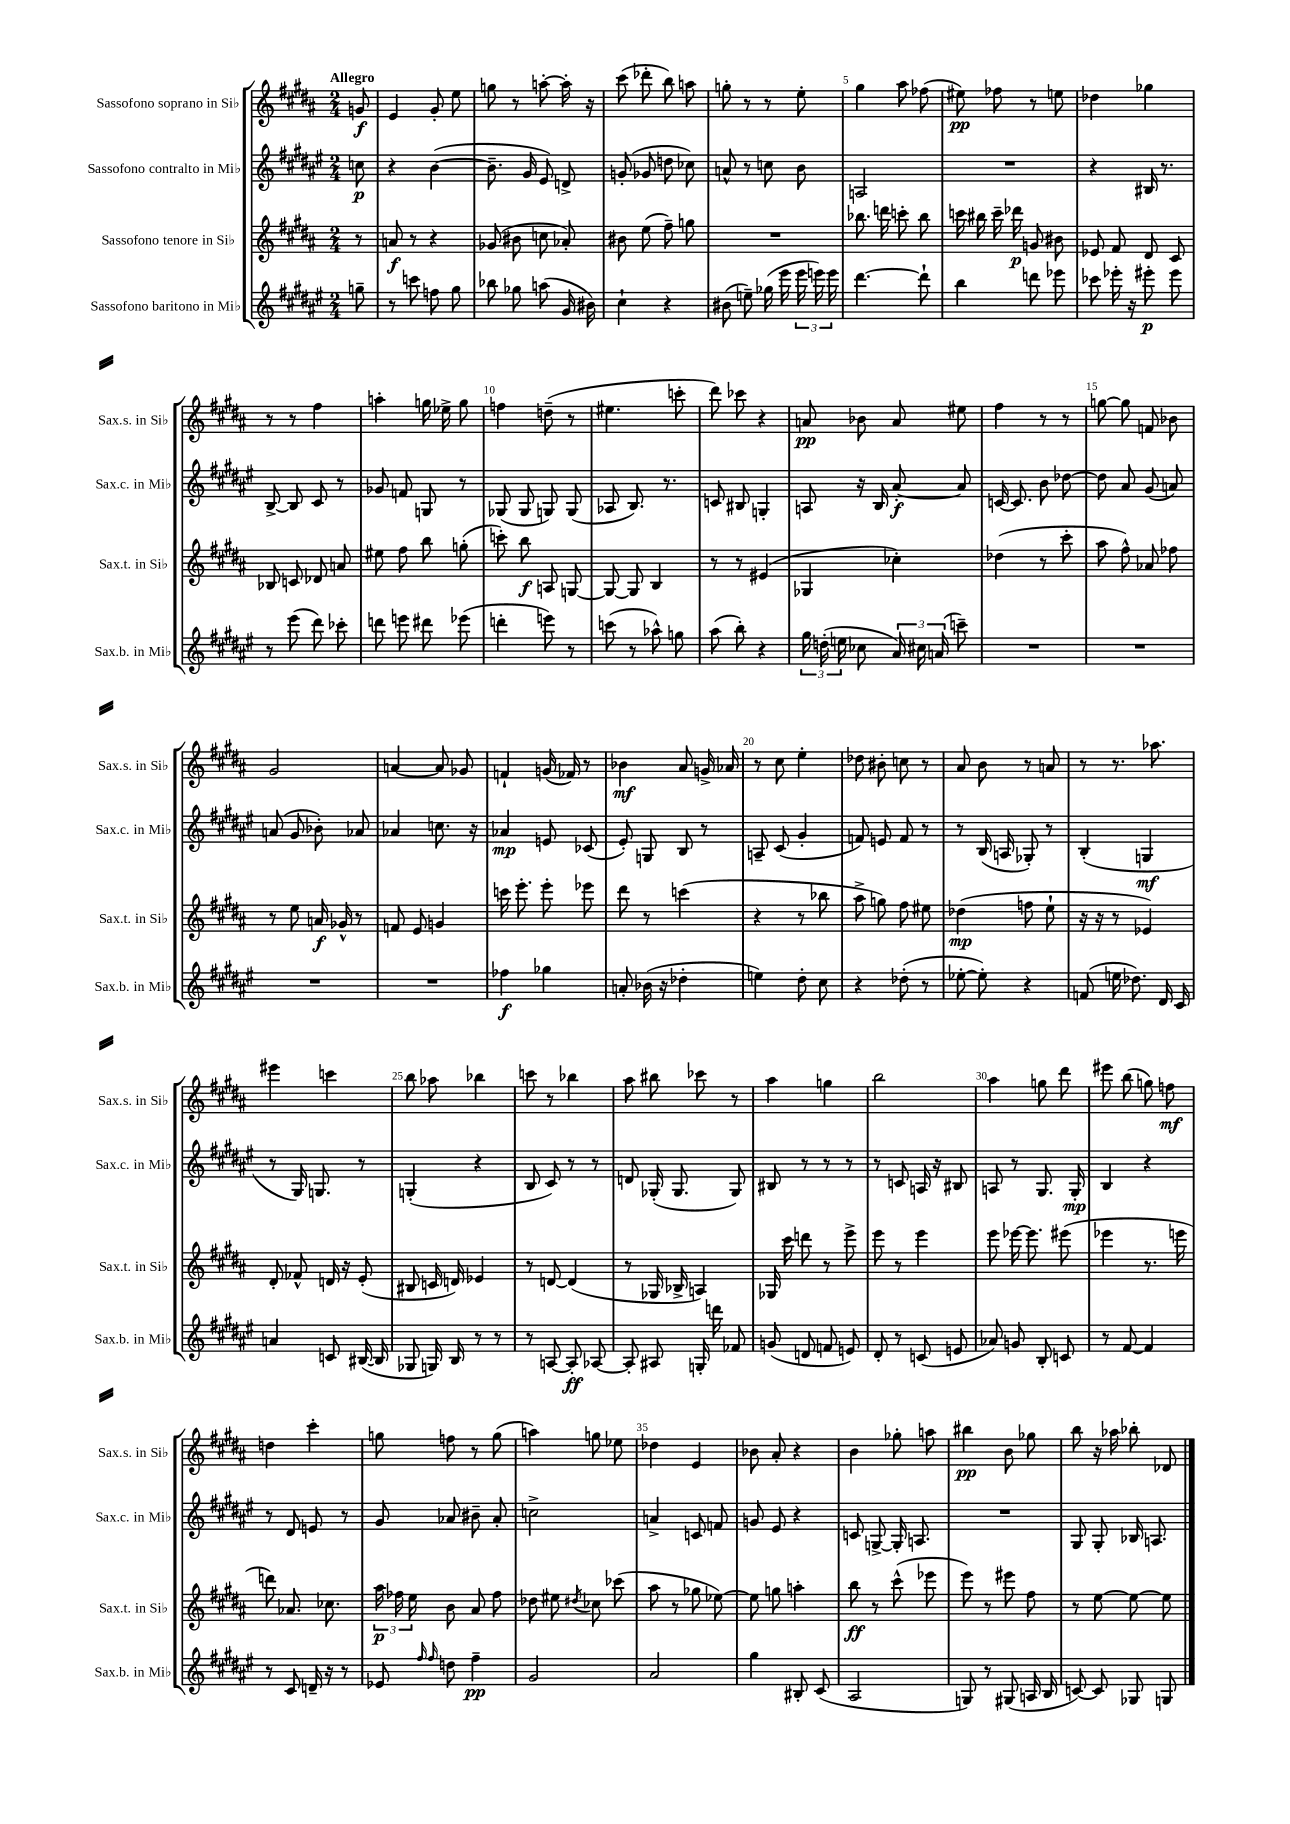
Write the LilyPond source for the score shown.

<<
\new StaffGroup <<
\new Staff = "s0" \with { instrumentName = "Sassofono soprano in Sib" shortInstrumentName = "Sax.s. in Sib" } {
    \clef treble \key b \major \numericTimeSignature \time 2/4 \partial 8 \tempo "Allegro"
    \autoBeamOff g'8\f |
    e'4 gis'8-. e''8 |
    g''8 r8 a''8~-. a''16-. r16 |
    cis'''8( des'''8-. b''8) a''8 |
    g''8-. r8 r8 e''8-. |
    gis''4 ais''8 fes''8( |
    eis''8\pp) fes''8 r8 e''8 |
    des''4 ges''4 |
    r8 r8 fis''4 |
    a''4-. g''16 ees''16-> g''8 |
    f''4 d''8--( r8 |
    eis''4. c'''8-. |
    dis'''8) ces'''8 r4 |
    a'8\pp bes'8 a'8 eis''8 |
    fis''4 r8 r8 |
    g''8~ g''8 f'8 bes'8 |
    gis'2 |
    a'4~ a'8 ges'8 |
    f'4-! g'16( fes'16) r8 |
    bes'4\mf ais'8 g'16-> aes'16 |
    r8 cis''8 e''4-. |
    des''8 bis'8-. c''8 r8 |
    ais'8 b'8 r8 a'8 |
    r8 r8. aes''8. |
    eis'''4 c'''4 |
    b''8 aes''8 bes''4 |
    c'''8 r8 bes''4 |
    ais''8 bis''8 ces'''8 r8 |
    ais''4 g''4 |
    b''2 |
    ais''4 g''8 dis'''8 |
    eis'''8 b''8( g''8) f''8\mf |
    d''4 cis'''4-. |
    g''8 f''8 r8 g''8( |
    a''4) g''8 ees''8 |
    des''4 e'4 |
    bes'8 ais'8-. r4 |
    b'4 ges''8-. a''8 |
    bis''4\pp b'8 ges''8 |
    b''8 r16 aes''16 bes''8-. des'8 \bar "|." |
}
\new Staff = "s1" \with { instrumentName = "Sassofono contralto in Mib" shortInstrumentName = "Sax.c. in Mib" } {
    \clef treble \key fis \major \numericTimeSignature \time 2/4 \partial 8
    \autoBeamOff c''8\p |
    r4 b'4~( |
    b'8.-- gis'16 eis'8) d'8-> |
    g'8-.( ges'8 d''8 ces''8) |
    a'8-^ r8 c''8 b'8 |
    a2 |
    R2 |
    r4 bis16 r8. |
    b8~-> b8 cis'8 r8 |
    ges'8 f'8 g8 r8 |
    ges8( ges8 g8) g8( |
    aes8 b8.) r8. |
    c'8 bis8 g4-. |
    a8 r16 b16 ais'8~-.\f ais'8 |
    c'16~ c'8. b'8 des''8~ |
    des''8 ais'8 gis'8( a'8) |
    a'8( gis'8 bes'8-.) aes'8 |
    aes'4 c''8. r16 |
    aes'4\mp e'8 ces'8( |
    eis'8-.) g8 b8 r8 |
    a8-- cis'8( gis'4-. |
    f'8) e'8 f'8 r8 |
    r8 b16( a16 ges8-.) r8 |
    b4-.( g4\mf |
    r8 gis16) g8. r8 |
    g4-.( r4 |
    b8 cis'8) r8 r8 |
    d'8 ges16-.( ges8. ges8) |
    bis8 r8 r8 r8 |
    r8 c'8 a16 r16 bis8 |
    a8 r8 gis8. gis16-.\mp |
    b4 r4 |
    r8 dis'8 e'8 r8 |
    gis'8 aes'8 bis'8-- aes'8-. |
    c''2-> |
    a'4-> c'8 f'8 |
    g'8 eis'8 r4 |
    c'8 g8~-> g16-. a8. |
    R2 |
    gis8 gis8-. bes16 a8. \bar "|." |
}
\new Staff = "s2" \with { instrumentName = "Sassofono tenore in Sib" shortInstrumentName = "Sax.t. in Sib" } {
    \clef treble \key b \major \numericTimeSignature \time 2/4 \partial 8
    \autoBeamOff r8 |
    a'8\f r8 r4 |
    ges'8( bis'8 c''8 aes'8-.) |
    bis'8 e''8( fis''8--) g''8 |
    R2 |
    bes''8. d'''16 c'''8-. bes''8 |
    c'''16 bis''16 c'''16-- des'''16\p g'8 bis'8 |
    ees'8 fis'8 dis'8 cis'8 |
    bes8 c'8 des'8 a'8 |
    eis''8 fis''8 b''8 g''8-.( |
    c'''8-.) b''8\f a8 g8~ |
    g8~ g8 b4 |
    r8 r8 eis'4( |
    ges4 ces''4-.) |
    des''4( r8 cis'''8-. |
    ais''8 fis''8-^) aes'8 fes''8 |
    r8 e''8 a'16\f ges'16-^ r8 |
    f'8 e'8 g'4 |
    c'''16 e'''8.-. e'''8-. ees'''8 |
    dis'''8 r8 c'''4( |
    r4 r8 bes''8 |
    ais''8-> g''8) fis''8 eis''8 |
    des''4\mp( f''8 e''8-! |
    r16 r16 r8 ees'4) |
    dis'8-. fes'8-^ d'16 r16 e'8-.( |
    bis8 c'16 d'16) ees'4 |
    r8 d'8~ d'4( |
    r8 ges16 bes16-> a4) |
    ges16 cis'''16 d'''8 r8 e'''8-> |
    e'''8 r8 e'''4 |
    e'''8 ees'''16~ ees'''8. eis'''8( |
    ees'''4 r8. e'''16 |
    d'''8) aes'8. ces''8. |
    \tuplet 3/2 { ais''16\p fes''16 e''16 } b'8 ais'8 fes''8 |
    des''8 eis''8 \acciaccatura { dis''8 } ces''8 ces'''8( |
    ais''8 r8 ges''8 ees''8~) |
    ees''8 g''8 a''4-. |
    b''8\ff r8 cis'''8-^( ees'''8 |
    e'''8) r8 eis'''8 fis''8 |
    r8 e''8~ e''8~ e''8 \bar "|." |
}
\new Staff = "s3" \with { instrumentName = "Sassofono baritono in Mib" shortInstrumentName = "Sax.b. in Mib" } {
    \clef treble \key fis \major \numericTimeSignature \time 2/4 \partial 8
    \autoBeamOff g''8-- |
    r8 c'''8 f''8 gis''8 |
    bes''8 ges''8 a''8( gis'16 bis'16) |
    cis''4-! r4 |
    bis'8( e''8--) ges''16( eis'''16 \tuplet 3/2 { eis'''16 e'''16) e'''16 } |
    dis'''4.~ dis'''8-! |
    b''4 d'''8 ees'''8 |
    ces'''8 ees'''16-. r16 eis'''8-.\p eis'''8 |
    r8 eis'''8( dis'''8) ces'''8-. |
    d'''8 e'''8 dis'''8 ees'''8( |
    d'''4-. e'''8) r8 |
    c'''8( r8 aes''8-^) g''8 |
    ais''8( b''8-.) r4 |
    \tuplet 3/2 { gis''16 d''16-.( e''16 } ces''8 \tuplet 3/2 { ais'16) cis''16 a'16( } c'''8--) |
    R2 |
    R2 |
    R2 |
    R2 |
    fes''4\f ges''4 |
    a'8-. bes'16( r16 des''4-. |
    e''4) dis''8-. cis''8 |
    r4 des''8-.( r8 |
    ees''8~-. ees''8-.) r4 |
    f'8( e''16 des''8.) dis'16 cis'16 |
    a'4 c'8 bis16~( bis16 |
    ges8 g16) b16 r8 r8 |
    r8 a8~ a8-.\ff aes8~ |
    aes8-. ais8 g16-. d'''16 fes'8 |
    g'8( d'8 f'8 e'8) |
    dis'8-. r8 c'8( e'8 |
    aes'8) g'8 b8-. c'8 |
    r8 fis'8~ fis'4 |
    r8 cis'8 d'16-- r16 r8 |
    ees'8 \grace { fis''16 fis''16 } d''8 fis''4--\pp |
    gis'2 |
    ais'2 |
    gis''4 bis8-. cis'8( |
    ais2 |
    g8) r8 gis8( a16 b16 |
    c'8~) c'8 ges8 g8 \bar "|." |
}
>>
>>
\layout { \context { \Score \override BarNumber.break-visibility = ##(#f #t #t) barNumberVisibility = #(every-nth-bar-number-visible 5) } }
